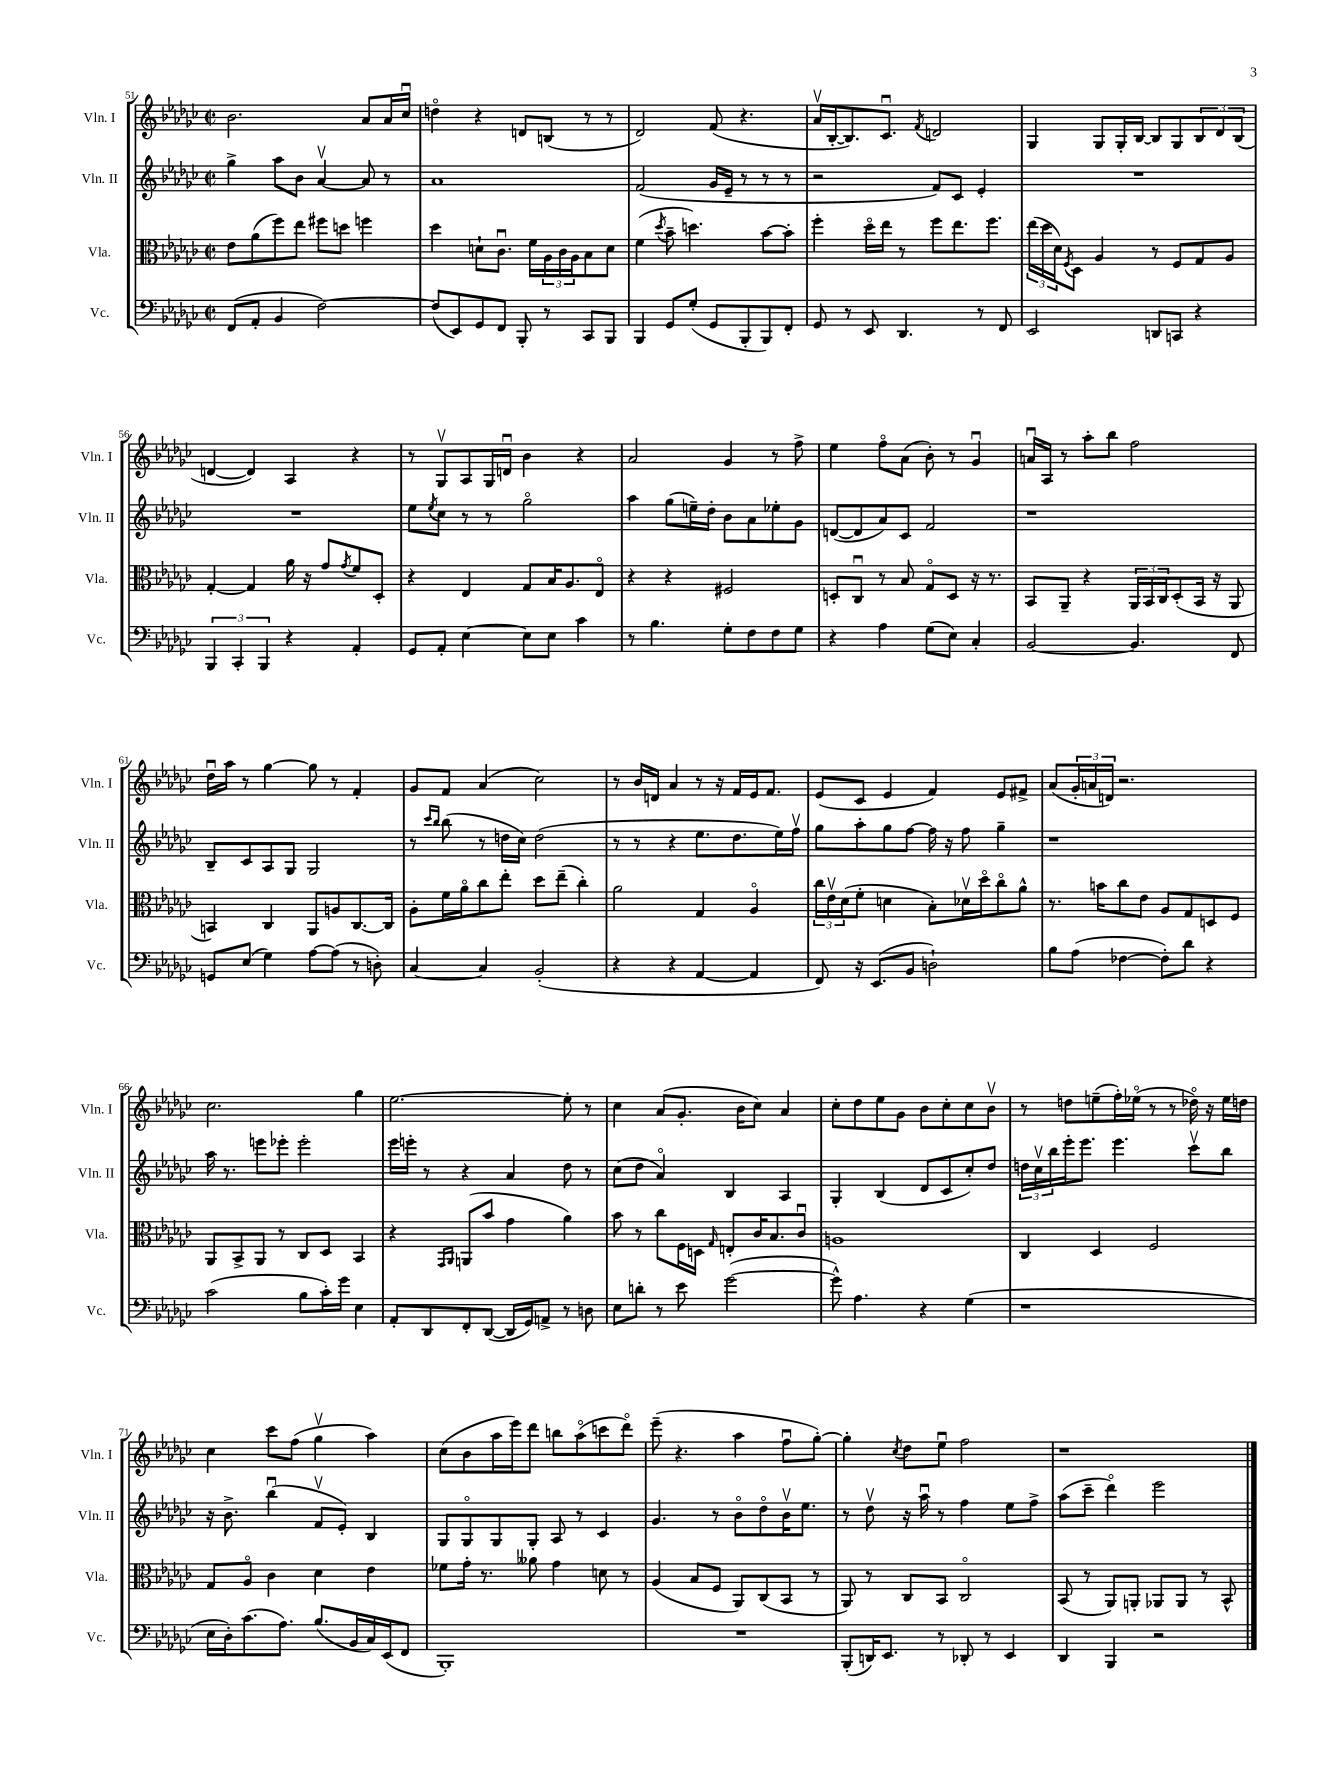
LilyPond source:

<<
\new StaffGroup <<
\new Staff = "s0" \with { instrumentName = "Vln. I" shortInstrumentName = "Vln. I" } {
    \clef treble \key ges \major \defaultTimeSignature \time 2/2
    bes'2. aes'8 aes'16 ces''16\downbow |
    d''4\flageolet r4 d'8 b8( r8 r8 |
    des'2) f'8( r4. |
    aes'16\upbow bes16~-. bes8.) ces'8.\downbow \acciaccatura { f'8 } d'2 |
    ges4 ges8 ges16-. bes16~ bes8 ges8 \tuplet 3/2 { bes8 des'8 bes8( } |
    d'4~ d'4) aes4 r4 |
    r8 ges8\upbow aes8 ges16 d'16\downbow bes'4 r4 |
    aes'2 ges'4 r8 f''8-> |
    ees''4 f''8\flageolet aes'8( bes'8-.) r8 ges'4\downbow |
    a'16\downbow aes16 r8 aes''8-. bes''8 f''2 |
    des''16\downbow aes''16 r8 ges''4~ ges''8 r8 f'4-. |
    ges'8 f'8 aes'4( ces''2) |
    r8 bes'16 d'16 aes'4 r8 r16 f'16 ees'16 f'8. |
    ees'8( ces'8 ees'4 f'4) ees'8 fis'8-> |
    aes'8( \tuplet 3/2 { ges'16-. a'16 d'16) } r2. |
    ces''2. ges''4 |
    ees''2.~ ees''8-. r8 |
    ces''4 aes'8( ges'8.-. bes'16 ces''8) aes'4 |
    ces''8-. des''8 ees''8 ges'8 bes'8 ces''8-. ces''8 bes'8\upbow |
    r8 d''8 e''8--( f''16-.) ees''16\flageolet( r8 r8 des''16\flageolet) r16 ees''16 d''16 |
    ces''4 ces'''8 f''8( ges''4\upbow aes''4) |
    ces''8( bes'8 aes''16 ees'''16) des'''8 b''8 aes''8\flageolet( c'''8 des'''8\flageolet) |
    ees'''8--( r4. aes''4 f''8\downbow ges''8~-.) |
    ges''4-. \acciaccatura { ces''8 } des''8 ees''8\downbow f''2 |
    r1 \bar "|." |
}
\new Staff = "s1" \with { instrumentName = "Vln. II" shortInstrumentName = "Vln. II" } {
    \clef treble \key ges \major \defaultTimeSignature \time 2/2
    ges''4-> aes''8 bes'8 aes'4~\upbow aes'8 r8 |
    aes'1 |
    f'2( ges'16 ees'16-- r8 r8 r8 |
    r2 f'8) ces'8 ees'4-. |
    R1 |
    R1 |
    ees''8 \acciaccatura { ees''8 } ces''8 r8 r8 ges''2\flageolet |
    aes''4 ges''8( e''16--) des''16-. bes'8 aes'8 ees''8-. ges'8 |
    d'8~( d'8 aes'8) ces'8 f'2 |
    r1 |
    bes8-- ces'8 aes8 ges8 ges2 |
    r8 \grace { ces'''16 bes''16 } bes''8( r8 d''16 ces''16) d''2( |
    r8 r8 r4 ees''8. des''8. ees''16) f''16\upbow |
    ges''8 aes''8-. ges''8 f''8~ f''16 r16 f''8 ges''4-- |
    r1 |
    aes''16 r8. e'''8 ees'''8-. ees'''2-. |
    ees'''16 e'''16-. r8 r4 aes'4 des''8 r8 |
    ces''8( des''8 aes'4\flageolet) bes4 aes4 |
    ges4-. bes4( des'8 ces'8 ces''8-.) des''8 |
    \tuplet 3/2 { d''16 ces''16\upbow bes''16 } ees'''16-. ees'''8. ees'''4. ces'''8\upbow bes''8 |
    r16 bes'8.-> bes''4\downbow( f'8\upbow ees'8-.) bes4 |
    ges8 ges8\flageolet ges8 ges8-. aes8 r8 ces'4 |
    ges'4. r8 bes'8\flageolet des''8\flageolet bes'16\upbow ees''8. |
    r8 des''8\upbow r16 aes''16\downbow r8 f''4 ees''8 f''8-> |
    aes''8( ces'''8-- des'''4\flageolet) ees'''2 \bar "|." |
}
\new Staff = "s2" \with { instrumentName = "Vla." shortInstrumentName = "Vla." } {
    \clef alto \key ges \major \defaultTimeSignature \time 2/2
    ees'8 aes'8( f''8) ees''8 fis''8 d''8 f''4 |
    des''4 d'8-! ces'8.\downbow f'16 \tuplet 3/2 { aes16 ces'16 aes16 } bes8 d'8 |
    f'4( \acciaccatura { des''8 } bes'8-- d''4.) bes'8~ bes'8-. |
    f''4-. des''16\flageolet ees''16 r8 f''8 ees''8. f''8. |
    \tuplet 3/2 { ees''16( des''16 des'16) } \acciaccatura { f8 } des8 aes4 r8 f8 ges8 aes8 |
    ges4~-. ges4 aes'16 r16 ges'8 \acciaccatura { ges'8 } f'8 des8-. |
    r4 ees4 ges8 bes16 aes8. ees8\flageolet |
    r4 r4 fis2 |
    d8-. ces8\downbow r8 bes8 ges8\flageolet d8 r16 r8. |
    bes,8 aes,8-- r4 \tuplet 3/2 { aes,16 bes,16 ces16 } des8-.( bes,16 r16 aes,8 |
    b,4) ces4 aes,8 a8 ces8.~ ces16 |
    aes8-. f'16 aes'16\flageolet ces''8 ees''8-. des''8 ees''8--( ces''4-.) |
    aes'2 ges4 aes4\flageolet |
    \tuplet 3/2 { ces''16 ees'16\upbow des'16( } f'8-. d'4 bes8-.) des'16\upbow des''16\flageolet ces''8\flageolet aes'8-^ |
    r8. b'16 ces''8 ees'8 aes8 ges8 d8 f8 |
    aes,8 bes,8-> aes,8 r8 ces8 des8 bes,4 |
    r4 \grace { ges,16 aes,16 } a,8( bes'8 ges'4 aes'4) |
    bes'8 r8 ces''8 f16 d16 \grace { ges16 } e8-. ces'16 bes8. ces'8\downbow |
    a1 |
    ces4 des4 f2 |
    ges8 aes8\flageolet ces'4 des'4 ees'4 |
    fes'8 ges'16-. r8. aeses'8 ges'4 d'8 r8 |
    aes4( bes8 f8 aes,8) ces8( bes,8 r8 |
    aes,8) r8 ces8 bes,8 ces2\flageolet |
    bes,8( r8 aes,8) a,8-. aes,8 aes,8 r8 bes,8-^ \bar "|." |
}
\new Staff = "s3" \with { instrumentName = "Vc." shortInstrumentName = "Vc." } {
    \clef bass \key ges \major \defaultTimeSignature \time 2/2
    f,8( aes,8-. bes,4 f2~) |
    f8( ees,8) ges,8 f,8 bes,,8-. r8 ces,8 bes,,8 |
    bes,,4 ges,8 ges8-.( ges,8 bes,,8-. bes,,8) f,8-. |
    ges,8 r8 ees,8 des,4. r8 f,8 |
    ees,2 d,8 c,8 r4 |
    \tuplet 3/2 { bes,,4 ces,4-. bes,,4 } r4 aes,4-. |
    ges,8 aes,8-. ees4~ ees8 ees8 ces'4 |
    r8 bes4. ges8-. f8 f8 ges8 |
    r4 aes4 ges8( ees8) ces4-. |
    bes,2~ bes,4. f,8 |
    g,8 ees8( ges4) aes8~ aes8( r8 d8-.) |
    ces4~ ces4 bes,2-.( |
    r4 r4 aes,4~ aes,4 |
    f,8) r16 ees,8.( bes,8 d2-!) |
    bes8 aes8( fes4~ fes8-.) des'8 r4 |
    ces'2( bes8 ces'16-.) ges'16 ees4 |
    aes,8-. des,8 f,8-. des,8~( des,16 ges,16) a,8-> r8 d8 |
    ees8 d'8-. r8 ees'8 ges'2~( |
    ges'8-^) aes4. r4 ges4( |
    r1 |
    ees16 des16-.) ces'8.( aes8.) bes8.( bes,16 ces16) ees,16( f,8 |
    bes,,1-.) |
    R1 |
    bes,,8-.( d,16) ees,8. r8 des,8-. r8 ees,4 |
    des,4 bes,,4 r2 \bar "|." |
}
>>
>>
\layout { \context { \Score currentBarNumber = #51 } }
